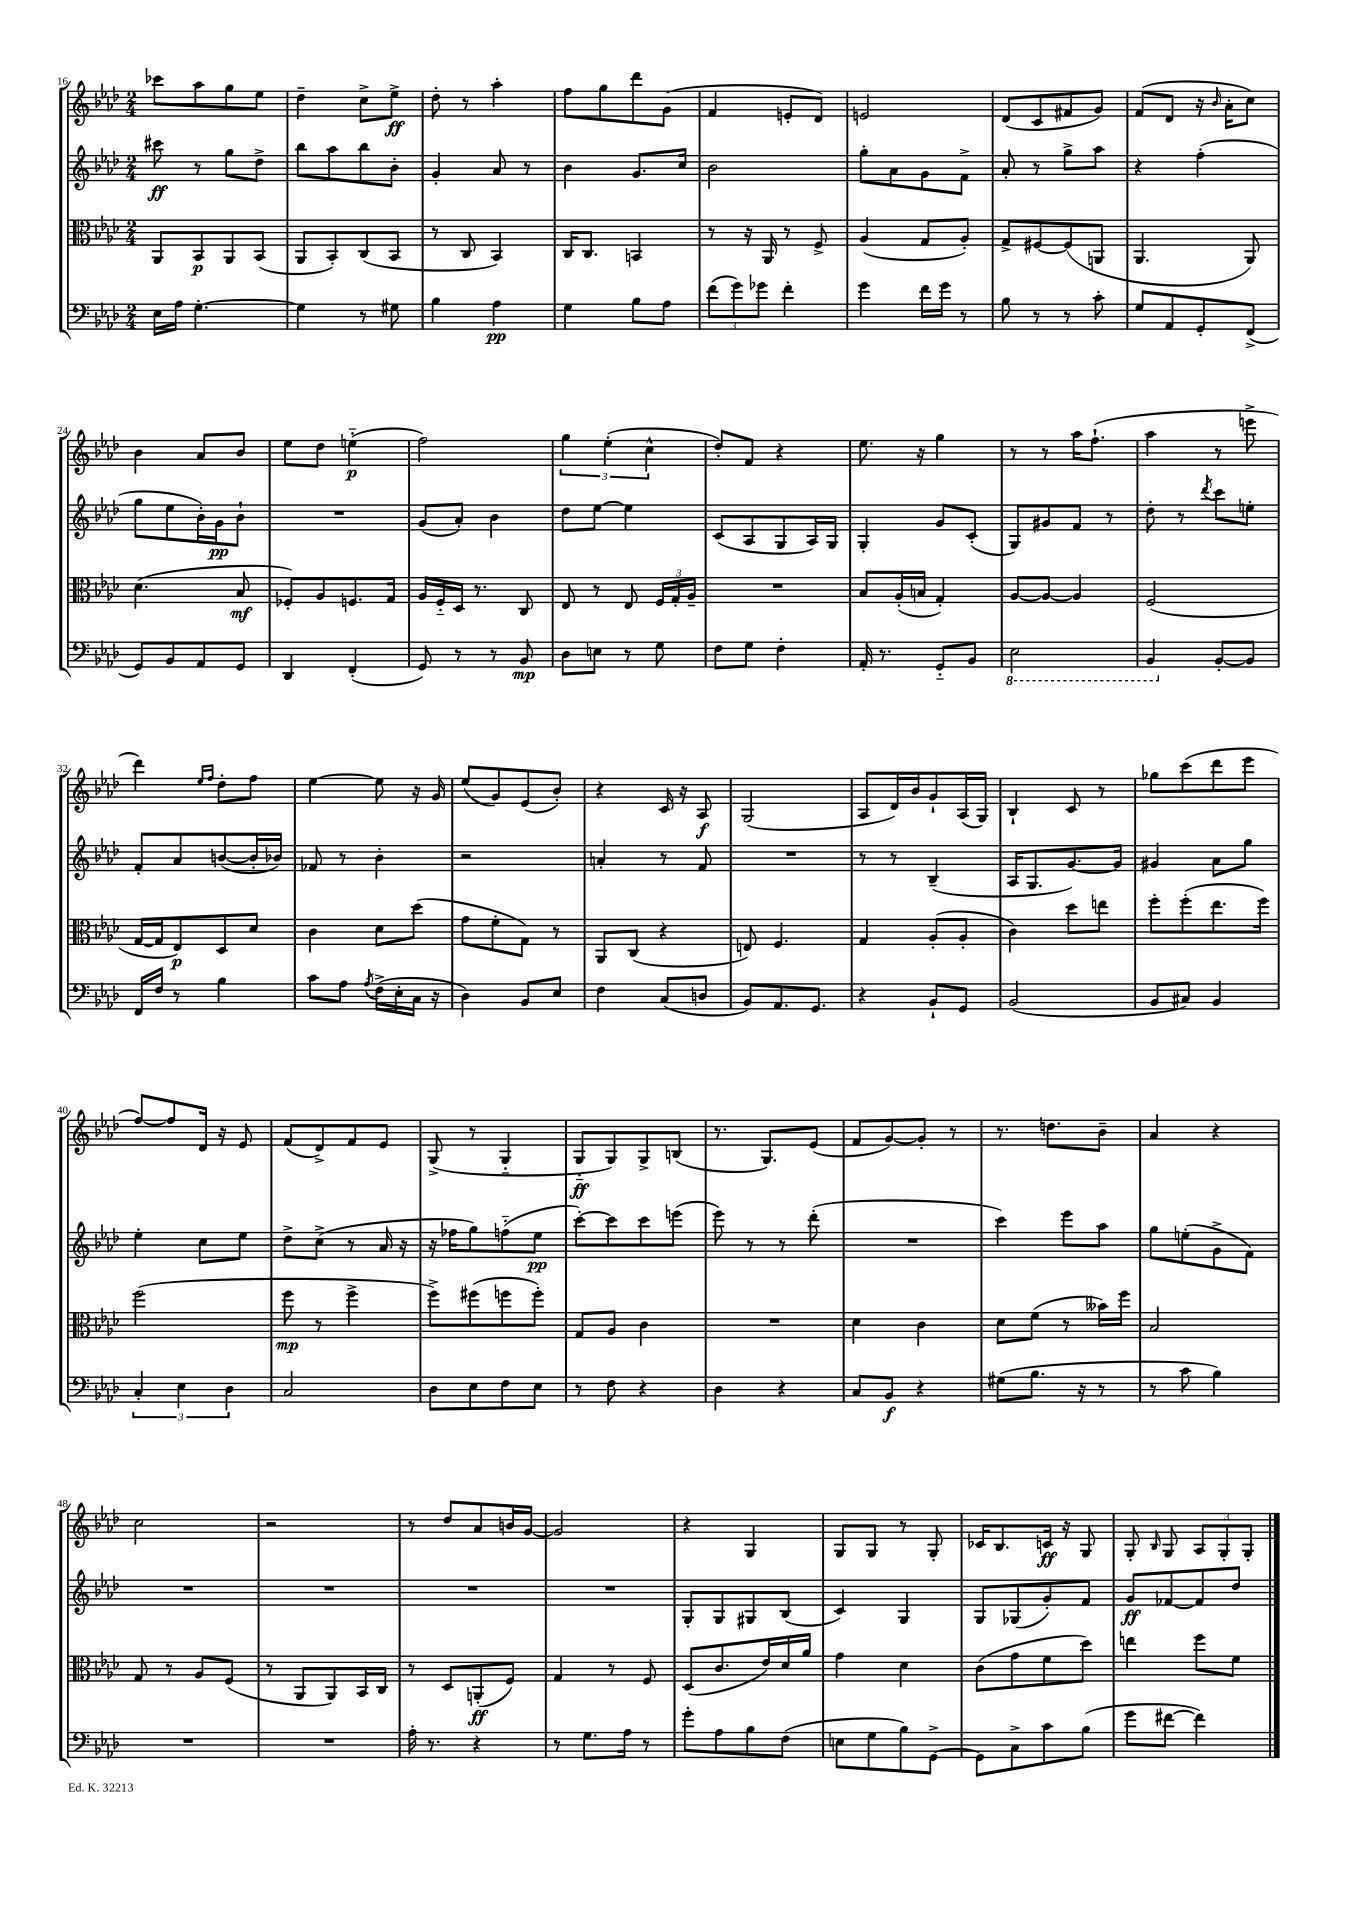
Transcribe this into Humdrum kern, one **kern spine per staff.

**kern	**kern	**kern	**kern
*staff4	*staff3	*staff2	*staff1
*clefF4	*clefC3	*clefG2	*clefG2
*k[b-e-a-d-]	*k[b-e-a-d-]	*k[b-e-a-d-]	*k[b-e-a-d-]
*M2/4	*M2/4	*M2/4	*M2/4
16E-	8AA-	8ccc#	8ccc-
16A-	.	.	.
[4.G'	8BB-	8r	8aa-
.	8AA-	8gg	8gg
.	(8BB-	8dd-^	8ee-
=	=	=	=
4G]	8AA-	8bb-	4dd-~
.	8BB-')	8aa-	.
8r	(8C	8bb-	8cc^
8G#	8BB-	8b-'	8ee-^
=	=	=	=
4B-	8r	4g'	8dd-'
.	8C	.	8r
4A-	4BB-)	8a-	4aa-'
.	.	8r	.
=	=	=	=
4G	16C	4b-	8ff
.	8.C	.	.
.	.	.	8gg
8B-	4BB	8.g	8ddd-
8A-	.	.	(8g
.	.	16cc	.
=	=	=	=
(12f	8r	2b-	4f
12g)	.	.	.
.	16r	.	.
12g-	.	.	.
.	16AA-	.	.
4f'	8r	.	8e'
.	8F^	.	8d-)
=	=	=	=
4g	(4A-	8gg'	2e
.	.	8a-	.
16f	8G	8g	.
16g	.	.	.
8r	8A-')	8f^	.
=	=	=	=
8B-	8G^	8a-'	(8d-
8r	[8F#	8r	8c
8r	(8F#]	8gg^	8f#
8c'	8AA	8aa-	8g)
=	=	=	=
8G	4.AA-	4r	(8f
8AA-	.	.	8d-
8GG'	.	(4ff'	16r
.	.	.	16qqb-
.	.	.	16a-'
(8FF^	8AA-)	.	8cc)
=	=	=	=
8GG)	(4.d-	8gg	4b-
8BB-	.	8ee-	.
8AA-	.	16b-')	8a-
.	.	16g	.
8GG	8B-	8b-`	8b-
=	=	=	=
4DD-	8F-')	2r	8ee-
.	8A-	.	8dd-
(4FF'	8.F	.	(4ee'~
.	16G	.	.
=	=	=	=
8GG)	16A-	(8g	2ff)
.	16F'~	.	.
8r	16D-	8a-')	.
.	8.r	.	.
8r	.	4b-	.
8BB-	8C	.	.
=	=	=	=
8D-	8E-	8dd-	6gg
8E	8r	[8ee-	.
.	.	.	(6ee-'
8r	8E-	4ee-]	.
.	.	.	6cc^^
8G	24F	.	.
.	24G'	.	.
.	24A-~	.	.
=	=	=	=
8F	2r	(8c	8dd-')
8G	.	8A-	8f
4F'	.	8G	4r
.	.	16A-)	.
.	.	16G	.
=	=	=	=
16AA-'	8B-	4G'	8.ee-
8.r	.	.	.
.	(16A-'	.	.
.	16B	.	16r
8GG'~	4G')	8g	4gg
8BB-	.	(8c'	.
=	=	=	=
2EE-	[8A-	8G)	8r
.	8A-_	8g#	8r
.	4A-]	8f	16aa-
.	.	.	(8.ff`
.	.	8r	.
=	=	=	=
4BBB-	(2F	8dd-'	4aa-
.	.	8r	.
.	.	8qddd-	.
[8BB-'	.	8ccc	8r
8BB-]	.	8ee'	8eee^
=	=	=	=
16FF	[16G	8f'	4ddd-)
16F	16G]	.	.
8r	8E-)	8a-	.
.	.	.	16qqee-
.	.	.	16qqff
4B-	8D-	([8b	8dd-'
.	8d-	16b']	8ff
.	.	16b-)	.
=	=	=	=
8c	4c	8f-	[4ee-
8A-	.	8r	.
8qA-	.	.	.
(16F^	8d-	4b-'	8ee-]
16E-'	.	.	.
16C	(8dd-	.	16r
16r	.	.	16g
=	=	=	=
4D-)	8g	2r	(8ee-
.	8f'	.	8g)
8BB-	8G)	.	(8e-
8E-	8r	.	8b-')
=	=	=	=
4F	8AA-	4a'	4r
.	(8C	.	.
(8C	4r	8r	16c
.	.	.	16r
8D	.	8f	8A-
=	=	=	=
8BB-)	8E)	2r	(2G
8.AA-	4.F	.	.
8.GG	.	.	.
=	=	=	=
4r	4G	8r	8A-
.	.	8r	16d-)
.	.	.	16b-
8BB-`	(8A-'	(4B-~	8g`
8GG	8A-'	.	(16A-
.	.	.	16G)
=	=	=	=
(2BB-	4c)	16A-	4B-`
.	.	8.G	.
.	8dd-	[8.g)	8c
.	8ee	.	8r
.	.	16g]	.
=	=	=	=
8BB-	8ff'	4g#	8gg-
8C#)	(8ff'	.	(8ccc
4BB-	8.ee-	8a-	8ddd-
.	.	8gg	8eee-
.	16ff)	.	.
=	=	=	=
6C'	(2ff	4ee-'	[8ff)
.	.	.	8ff]
6E-	.	.	.
.	.	8cc	16d-
.	.	.	16r
6D-	.	.	.
.	.	8ee-	8e-
=	=	=	=
2C	8ff	8dd-^	(8f
.	8r	(8cc^	8d-^)
.	4ff^	8r	8f
.	.	16a-	8e-
.	.	16r	.
=	=	=	=
8D-	8ff^)	16r	(8G^
.	.	16ff-	.
8E-	(8ff#	8gg)	8r
8F	8ff	(8ff'~	4G'~
8E-	8ff')	8ee-	.
=	=	=	=
8r	8G	[8ccc')	8G'~
8F	8A-	8ccc]	8G)
4r	4c	8ccc	8G^
.	.	(8eee	(8B
=	=	=	=
4D-	2r	8eee-)	8.r
.	.	8r	.
.	.	.	8.G)
4r	.	8r	.
.	.	(8ddd-'	(8e-
=	=	=	=
8C	4d-	2r	8f
8BB-	.	.	[8g)
4r	4c	.	8g']
.	.	.	8r
=	=	=	=
(8G#	8d-	4ccc)	8.r
8.B-	(8f	.	.
.	.	.	8.dd
.	8r	8eee-	.
16r	.	.	.
8r	16b--)	8aa-	8b-~
.	16ff	.	.
=	=	=	=
8r	2B-	8gg	4a-
8c	.	(8ee'	.
4B-)	.	8g^	4r
.	.	8f)	.
=	=	=	=
2r	8G	2r	2cc
.	8r	.	.
.	8A-	.	.
.	(8F	.	.
=	=	=	=
2r	8r	2r	2r
.	8AA-	.	.
.	8AA-)	.	.
.	16BB-	.	.
.	16C	.	.
=	=	=	=
16A-'	8r	2r	8r
8.r	.	.	.
.	8D-	.	8dd-
4r	(8AA'	.	8a-
.	8F)	.	16b
.	.	.	[16g
=	=	=	=
8r	4G	2r	2g]
8.G	.	.	.
.	8r	.	.
16A-	.	.	.
8r	8F	.	.
=	=	=	=
8g'	(8D-	8G'	4r
8A-	8.c	8G	.
8B-	.	8G#	4G
.	16e-)	.	.
(8F	16d-	(8B-	.
.	16a-	.	.
=	=	=	=
8E	4g	4c)	8G
8G	.	.	8G
8B-)	4d-	4G	8r
[8GG^	.	.	8G'
=	=	=	=
8GG]	(8c	8G	16c-
.	.	.	8.B-
8C^	8g	(8G-	.
8c	8f	8g')	16c
.	.	.	16r
(8B-	8dd-)	8f	8G
=	=	=	=
8g	4ee	8g	8G'
.	.	.	16qqB-
[8f#	.	[8f-	8G
4f#])	8ff	8f-]	12A-
.	.	.	12G'
.	8f	8dd-	.
.	.	.	12G'
==	==	==	==
*-	*-	*-	*-
